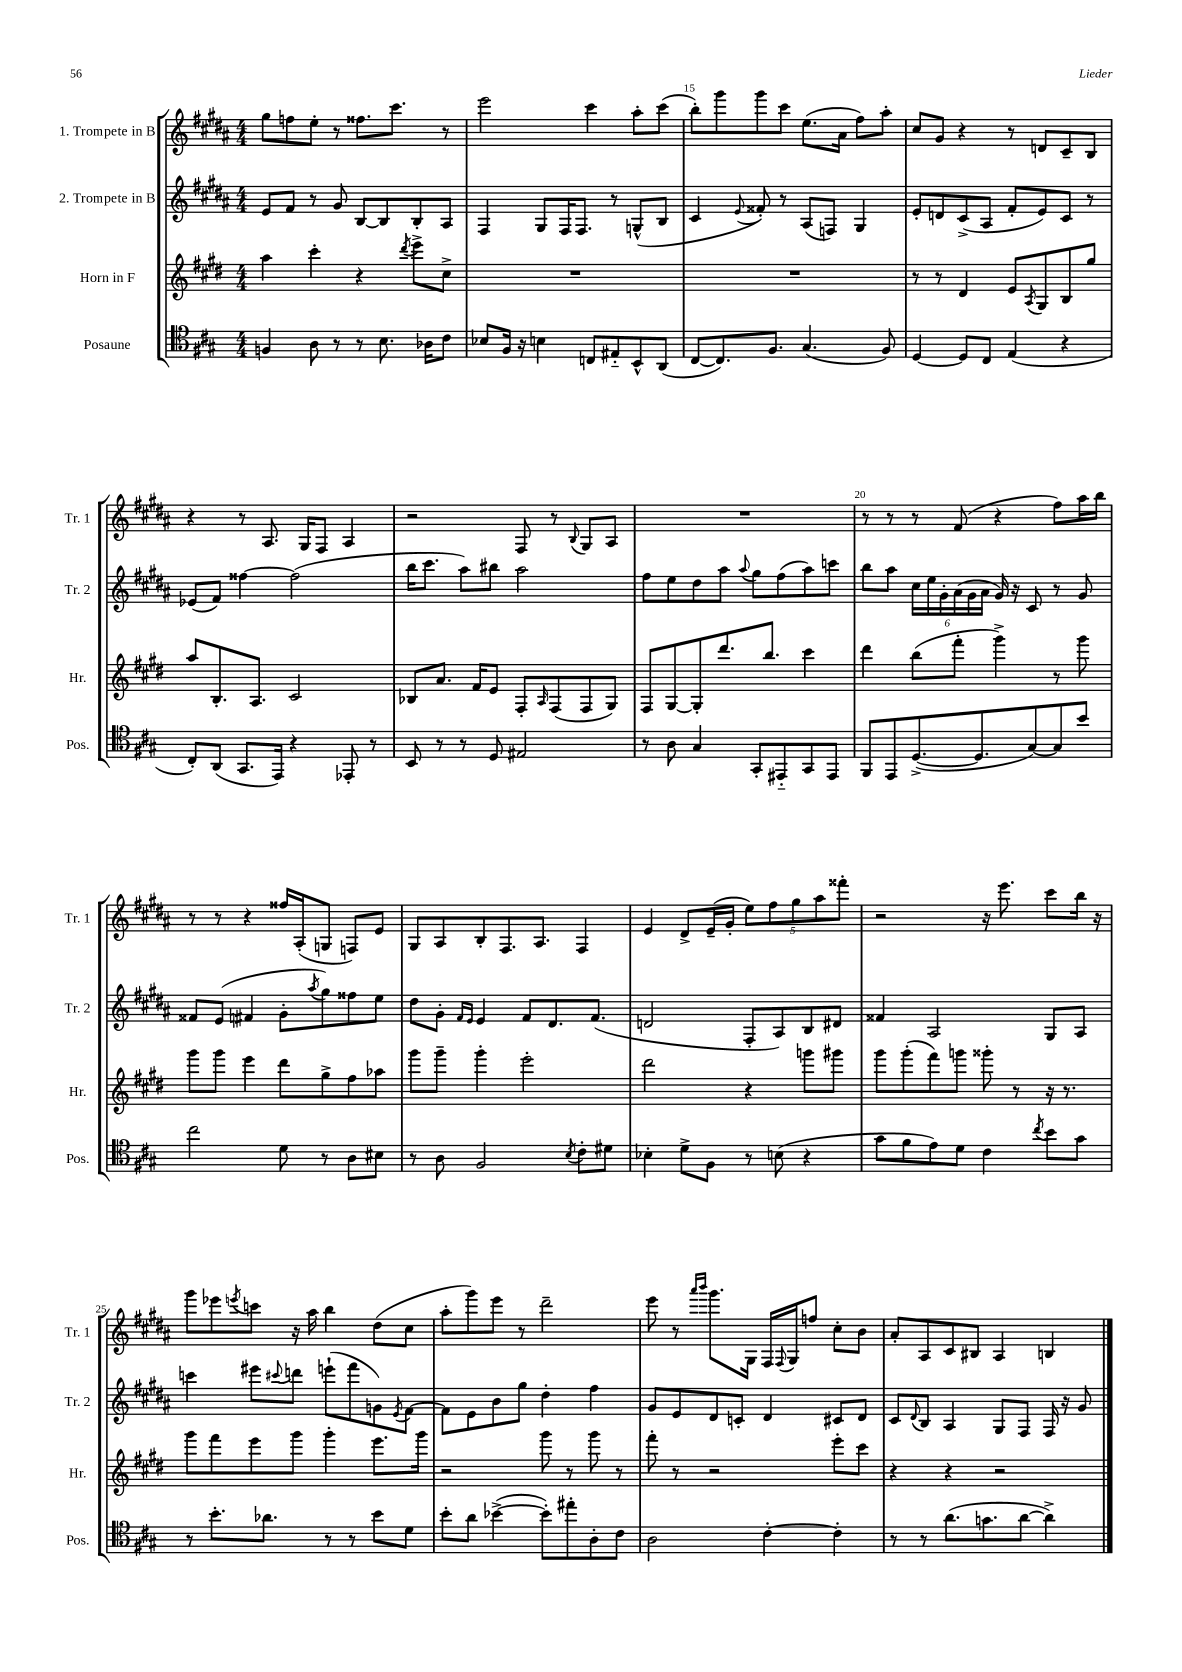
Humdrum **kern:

**kern	**kern	**kern	**kern
*part4	*part3	*part2	*part1
*staff4	*staff3	*staff2	*staff1
*I"Posaune	*I"Horn in F	*I"2. Trompete in B	*I"1. Trompete in B
*I'Pos.	*I'Hr.	*I'Tr. 2	*I'Tr. 1
*clefC4	*clefG2	*clefG2	*clefG2
*k[f#c#g#]	*k[f#c#g#d#]	*k[f#c#g#d#a#]	*k[f#c#g#d#a#]
*M4/4	*M4/4	*M4/4	*M4/4
=13	=13	=13	=13
4Fn/	4aa\	8e/L	8gg#\L
.	.	8f#/J	8ffn\
8A\	4ccc#'\	8r	8ee'\J
8r	.	8g#/	8r
8r	4r	[8B/L	8.ff##X\L
8.B\	.	8B/]	.
.	.	.	8.ccc#\J
.	8qddd#/	.	.
.	8eee^\L	8B'/	.
16A-X\KL	.	.	.
8c#\J	8cc#^\J	8A#/J	8r
=14	=14	=14	=14
8B-X/L	1r	4F#/	2eee\
16F#/Jk	.	.	.
16r	.	.	.
4Bn\	.	8G#/L	.
.	.	16F#/K	.
.	.	8.F#/J	.
8Cn/L	.	.	4ccc#\
8E#X/	.	8r	.
8BB^^/	.	(8Gn^^/L	8aa#'\L
(8AA/J	.	8B/J	(8ccc#\J
=15	=15	=15	=15
[8C#/L	1r	4c#/	8bb'\L)
8.C#/])	.	.	8ggg#\
.	.	8qqe/	.
.	.	8f##X'/)	8ggg#\
8.F#/J	.	.	.
.	.	8r	8ccc#\J
(4.G#/	.	(8A#/L	(8.ee\L
.	.	8Fn/J)	.
.	.	.	16a#\Jk
.	.	4G#/	8ff#\L)
8F#/)	.	.	8aa#'\J
=16	=16	=16	=16
[4D/	8r	8e'/L	8cc#/L
.	8r	8dn/	8g#/J
8D/L]	4d#/	(8c#^/	4r
8C#/J	.	8A#/J	.
(4E/	8e/L	8f#'/L	8r
.	8qA/	.	.
.	8G#/	8e/)	8dn/L
4r	8B/	8c#/J	8c#~/
.	8gg#/J	8r	8B/J
!!LO:LB:g=z
=17	=17	=17	=17
8C#'/L)	8aa/L	(8e-X/L	4r
(8AA/J	8.B'/	8f#/J)	.
8.GG#/L	.	[4ff##X\	8r
.	8.A/J	.	.
.	.	.	8.A#/
16EE/Jk)	.	.	.
4r	2c#/	(2ff##\]	.
.	.	.	16G#/KL
.	.	.	8F#/J
8EE-X'/	.	.	4A#/
8r	.	.	.
=18	=18	=18	=18
8BB/	8B-X/L	16bb\KL	2r
.	.	8.ccc#\J	.
8r	8.a/J	.	.
8r	.	8aa#\L)	.
.	16f#/KL	.	.
8D/	8e/J	8bb#X\J	.
2E#X/	8F#'/L	2aa#\	8F#/
.	16qqA/	.	.
.	(8F#/	.	8r
.	.	.	8qqB/
.	8F#/	.	8G#/L
.	8G#/J)	.	8A#/J
=19	=19	=19	=19
8r	8F#/L	8ff#\L	1r
8A\	[8G#/	8ee\	.
4G#/	8G#'/]	8dd#\	.
.	8.ddd#/	8aa#\J	.
.	.	8qqaa#/	.
8GG#'/L	.	8gg#\L	.
.	8.bb/J	.	.
8EE#X/	.	(8ff#\	.
8GG#/	4ccc#\	8aa#\)	.
8EE#/J	.	8cccn\J	.
=20	=20	=20	=20
8FF#/L	4ddd#\	8bb\L	8r
8EE/	.	8aa#\J	8r
([8.D^/	(8bb\L	24cc#\LL	8r
.	.	24ee\	.
.	.	24g#'\	.
.	8fff#'\J	(24a#\	(8f#/
.	.	24g#\	.
8.D/]	.	.	.
.	.	24a#\JJ	.
.	4ggg#^\)	16g#/)	4r
.	.	16r	.
[8G#/)	.	8c#/	.
8G#/]	8r	8r	8ff#\L)
8b/J	8ggg#\	8g#/	16aa#\L
.	.	.	16bb\JJ
!!LO:LB:g=z
=21	=21	=21	=21
2cc#\	8ggg#\L	8f##X/L	8r
.	8ggg#\J	(8e/J	8r
.	4eee\	4f#X/	4r
8d\	8ddd#\L	8g#'\L	16ff##X/LL
.	.	.	(16A#'/J
.	.	8qaa#/	.
8r	8gg#^\	8gg#\)	8Gn/J
8A\L	8ff#\	8ff##X\	8Fn/L)
8B#X\J	8aa-X\J	8ee\J	8e/J
=22	=22	=22	=22
8r	8ggg#\L	8dd#\L	8G#/L
8A\	8ggg#~\J	8g#'\J	8A#/
.	.	16qqf#/LL	.
.	.	16qqe/JJ	.
2F#/	4ggg#'\	4e/	8B'/
.	.	.	8.F#/
.	2eee'\	8f#/L	.
.	.	.	8.A#/J
.	.	8.d#/	.
8qB/	.	.	.
8c#'\L	.	.	4F#/
.	.	(8.f#/J	.
8d#X\J	.	.	.
=23	=23	=23	=23
4B-X'\	2ddd#\	2dn/	4e/
8d^\L	.	.	8d#^/L
8F#\J	.	.	(16e~/L
.	.	.	16g#'/JJ
8r	4r	8F#'/L	10ee\L)
.	.	.	10ff#\
(8Bn\	.	8A#/)	.
.	.	.	10gg#\
4r	8gggn\L	8B/	.
.	.	.	10aa#\
.	8ggg#X\J	8d#X/J	.
.	.	.	10fff##X'\J
=24	=24	=24	=24
8g#\L	8ggg#\L	4f##X/	2r
8f#\	(8ggg#'\	.	.
8e\)	8fff#\)	2A#/	.
8d\J	8gggn\J	.	.
4c#\	8ggg##X'\	.	16r
.	.	.	8.eee\
.	8r	.	.
8qcc#/	.	.	.
8b\L	16r	8G#/L	8ccc#\L
.	8.r	.	.
8g#\J	.	8A#/J	16bb\Jk
.	.	.	16r
!!LO:LB:g=z
=25	=25	=25	=25
8r	8ggg#\L	4cccn\	8ggg#\L
8.b'\L	8fff#\	.	8eee-X\
.	.	.	8qeeen/
.	8eee\	8eee#X\L	8cccn\J
8.a-X\J	.	.	.
.	.	8qqccc#X/	.
.	8ggg#\J	8dddn\J	16r
.	.	.	16aa#\
8r	4ggg#'\	(8eeen`\L	4bb\
8r	.	8fff#\	.
8b\L	8.eee\L	8gn\)	(8dd#\L
.	.	8qe/	.
8d\J	.	[8f#\J	8cc#\J
.	16ggg#\Jk	.	.
=26	=26	=26	=26
8b'\L	2r	8f#\L]	8aa#'\L
8a\J	.	8e\	8ggg#\)
([4b-X^\	.	8b\	8eee\J
.	.	8gg#\J	8r
8b-'\L])	8ggg#\	4dd#'\	2ddd#~\
8ee#X'\	8r	.	.
8A'\	8ggg#\	4ff#\	.
8c#\J	8r	.	.
=27	=27	=27	=27
2A\	8fff#'\	8g#/L	8eee\
.	8r	8e/	8r
.	.	.	16qqaaa#/LL
.	.	.	16qqbbb/JJ
.	2r	8d#/	8.ggg#\L
.	.	8cn'/J	.
.	.	.	16G#\Jk
[4c#'\	.	4d#/	16F#/LL
.	.	.	8qqF#/
.	.	.	16G#/J
.	.	.	8ffn/J
4c#'\]	8eee'\L	8c#X/L	8cc#'\L
.	8ccc#\J	8d#/J	8b\J
=28	=28	=28	=28
8r	4r	8c#/L	8a#'/L
.	.	8qqd#/	.
8r	.	8B/J	8A#/
(8.a\L	4r	4A#/	8c#/
.	.	.	8B#X/J
8.gn\	.	.	.
.	2r	8G#/L	4A#/
[8a\J	.	8F#/J	.
4a^\])	.	16F#/	4Bn/
.	.	16r	.
.	.	8g#/	.
==	==	==	==
*-	*-	*-	*-
